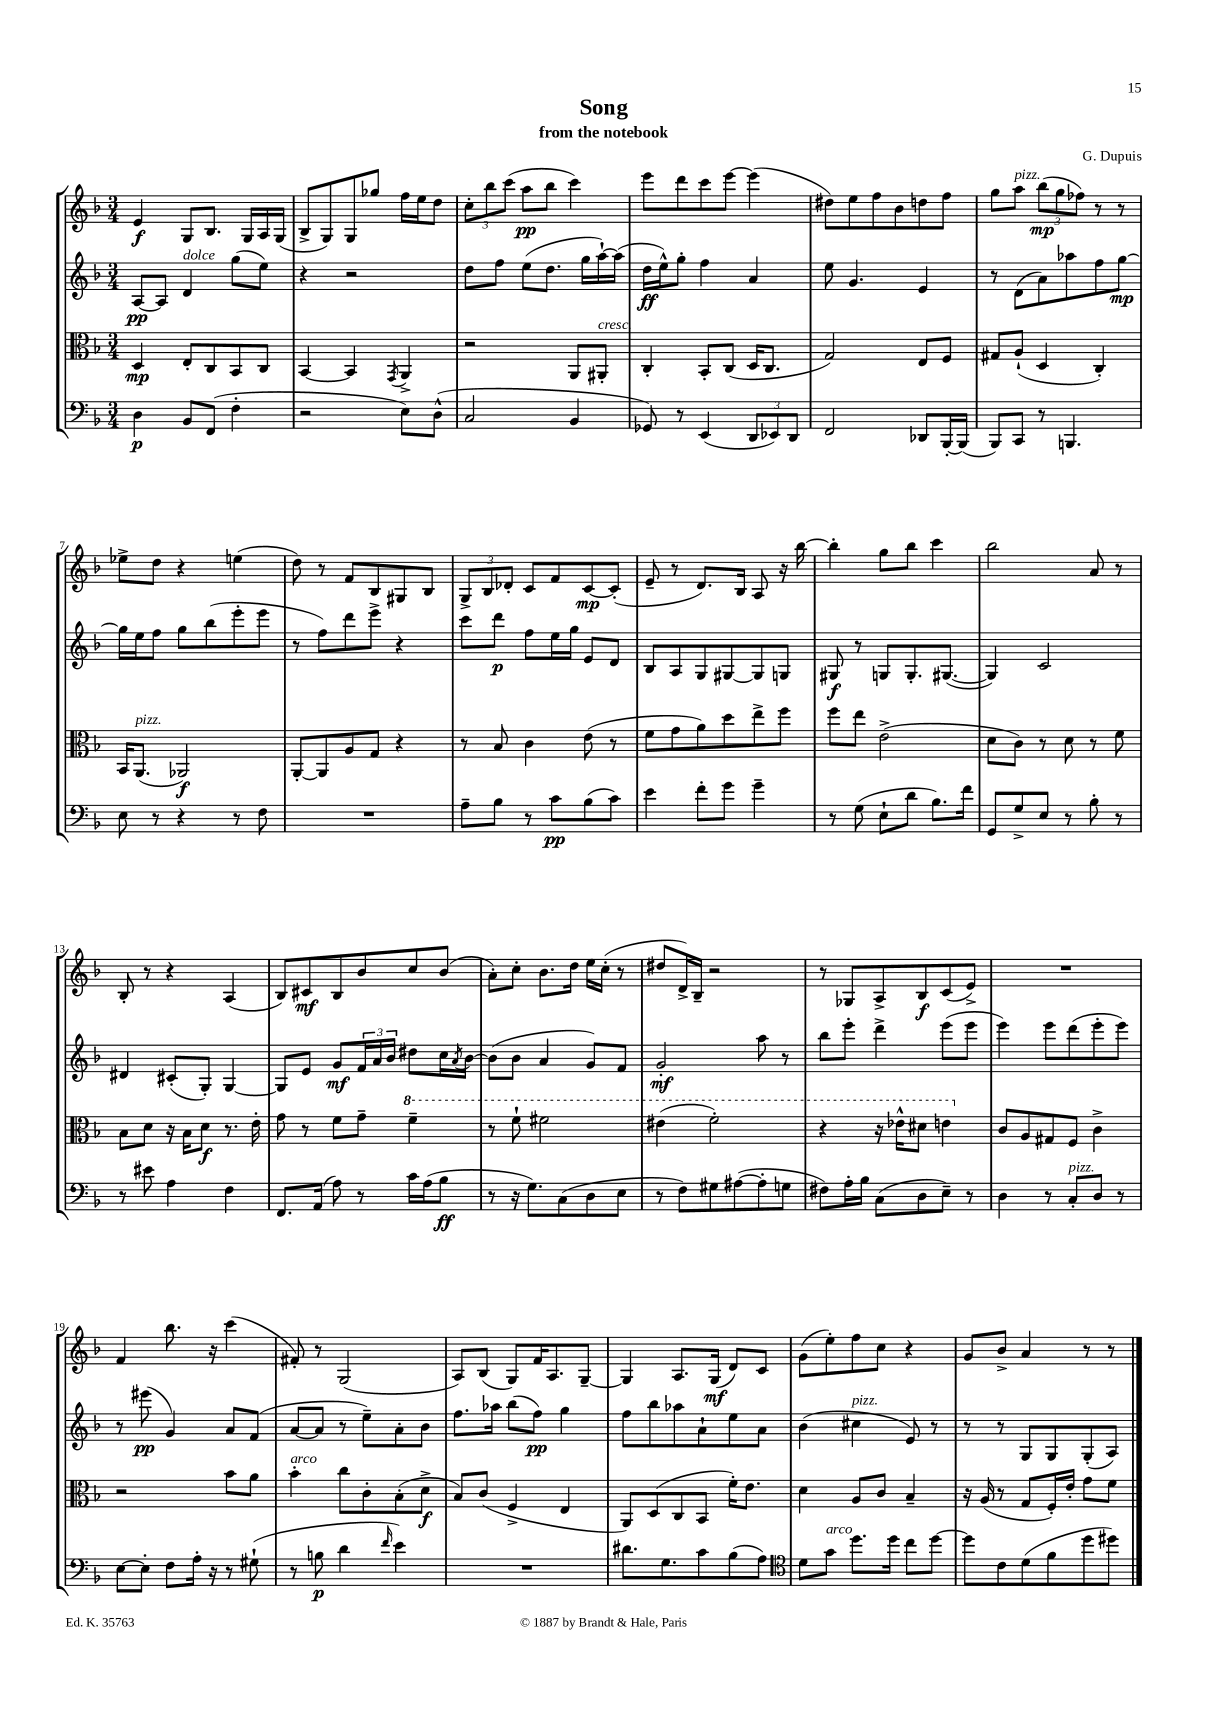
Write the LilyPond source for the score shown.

\header { title = "Song" composer = "G. Dupuis" subtitle = "from the notebook" }
<<
\new StaffGroup <<
\new Staff = "s0" {
    \clef treble \key f \major \numericTimeSignature \time 3/4
    e'4\f g8 bes8. g16 a16 g16( |
    bes8-> g8) g8 ges''8 f''16 e''16 d''8 |
    \tuplet 3/2 { c''8-. bes''8 c'''8( } a''8\pp bes''8 c'''4) |
    e'''8 d'''8 c'''8 e'''8~ e'''4( |
    dis''8) e''8 f''8 bes'8 d''8 f''8 |
    g''8 a''8^\markup { \italic "pizz." } \tuplet 3/2 { bes''8\mp( g''8 fes''8) } r8 r8 |
    ees''8-> d''8 r4 e''4( |
    d''8) r8 f'8 bes8 gis8 bes8 |
    \tuplet 3/2 { g8-> bes8 des'8-. } c'8 f'8 c'8~\mp c'8-.( |
    e'8-- r8 d'8.) bes16 a8 r16 bes''16~ |
    bes''4-. g''8 bes''8 c'''4 |
    bes''2 a'8 r8 |
    bes8-. r8 r4 a4( |
    bes8) cis'8\mf bes8 bes'8 c''8 bes'8( |
    a'8-.) c''8-. bes'8. d''16 e''16 c''16-.( r8 |
    dis''8 d'16->) bes16-- r2 |
    r8 ges8 a8-> bes8\f c'8( e'8->) |
    R2. |
    f'4 bes''8. r16 c'''4( |
    fis'8-.) r8 g2( |
    a8) bes8( g8) f'16 a8. g8~-- |
    g4 a8. g16\mf( d'8) c'8 |
    g'8( e''8-.) f''8 c''8 r4 |
    g'8 bes'8-> a'4 r8 r8 \bar "|." |
}
\new Staff = "s1" {
    \clef treble \key f \major \numericTimeSignature \time 3/4
    a8~\pp a8 d'4^\markup { \italic "dolce" } g''8( e''8) |
    r4 r2 |
    d''8 f''8 e''8( d''8. g''16 a''16~-!) a''16( |
    d''16\ff e''16-^) g''8-. f''4 a'4 |
    e''8 g'4. e'4 |
    r8 d'8( a'8) aes''8 f''8 g''8~\mp |
    g''16 e''16 f''8 g''8 bes''8( e'''8-. e'''8 |
    r8 f''8) d'''8 e'''8-> r4 |
    c'''8 d'''8\p f''8 e''16 g''16 e'8 d'8 |
    bes8 a8 g8 gis8~ gis8 g8 |
    gis8\f r8 g8 g8.-. gis8.~( |
    gis4) c'2 |
    dis'4 cis'8-.( g8-.) g4~ |
    g8 e'8 g'8\mf \tuplet 3/2 { f'16 a'16 bes'16 } dis''8 c''16 \acciaccatura { a'8 } bes'16~ |
    bes'8( bes'8 a'4 g'8) f'8 |
    g'2-.\mf a''8 r8 |
    bes''8 e'''8-. d'''4-> e'''8( e'''8 |
    e'''4) e'''8 d'''8( e'''8-. e'''8) |
    r8 eis'''8\pp( g'4) a'8 f'8( |
    a'8~ a'8 r8 e''8--) a'8-. bes'8 |
    f''8. aes''16 bes''8( f''8\pp) g''4 |
    f''8 bes''8 aes''8 a'8-! e''8 a'8 |
    bes'4( cis''4^\markup { \italic "pizz." } e'8) r8 |
    r8 r8 g8 g8 g8-.( a8) \bar "|." |
}
\new Staff = "s2" {
    \clef alto \key f \major \numericTimeSignature \time 3/4
    d4\mp e8-. c8 bes,8 c8 |
    bes,4~ bes,4 \acciaccatura { g,8 } a,4-> |
    r2 a,8 ais,8-.^\markup { \italic "cresc." } |
    c4-. bes,8-. c8( d16 c8. |
    g2) e8 f8 |
    gis8 a8-!( d4 c4-.) |
    bes,16 a,8.^\markup { \italic "pizz." }( aes,2\f) |
    a,8~-. a,8 a8 g8 r4 |
    r8 bes8 c'4 e'8( r8 |
    f'8 g'8 a'8) d''8 e''8-> f''8 |
    f''8 e''8 e'2->( |
    d'8 c'8) r8 d'8 r8 f'8 |
    bes8 d'8 r16 bes16 d'8\f r8. e'16-. |
    g'8 r8 f'8 g'8-- \ottava #1 f''4-- |
    r8 f''8-! fis''2 |
    eis''4( f''2-.) |
    r4 r16 ees''16-^ dis''8 e''4 \ottava #0 |
    c'8 a8 gis8 f8 c'4-> |
    r2 bes'8 a'8 |
    bes'4-.^\markup { \italic "arco" } c''8 c'8-. bes8-.( d'8->\f |
    bes8) c'8( f4-> e4 |
    a,8) d8( c8 bes,8 f'16-.) e'8. |
    d'4 a8 c'8 bes4-- |
    r16 a16( r8 g8 f16-.) e'16-. g'8 f'8 \bar "|." |
}
\new Staff = "s3" {
    \clef bass \key f \major \numericTimeSignature \time 3/4
    d4\p bes,8 f,8( f4-. |
    r2 e8) d8-^( |
    c2 bes,4 |
    ges,8) r8 e,4( \tuplet 3/2 { d,8 ees,8) d,8 } |
    f,2 des,8 bes,,16~-. bes,,16( |
    bes,,8) c,8 r8 b,,4. |
    e8 r8 r4 r8 f8 |
    R2. |
    a8-- bes8 r8 c'8\pp bes8( c'8) |
    e'4 f'8-. g'8 g'4-- |
    r8 g8( e8-! d'8 bes8.) f'16 |
    g,8 g8-> e8 r8 bes8-. r8 |
    r8 eis'8 a4 f4 |
    f,8. a,16( a8) r8 c'16 a16( bes8\ff |
    r8 r16 g8.) c8( d8 e8 |
    r8 f8) gis8 ais8~( ais8-. g8 |
    fis8) a16-. bes16 c8( d8 e8--) r8 |
    d4 r8 c8-.^\markup { \italic "pizz." } d8 r8 |
    e8~ e8-. f8 a16-. r16 r8 gis8-!( |
    r8 b8\p d'4 \grace { f'16 } e'4) |
    R2. |
    dis'8. g8. c'8 bes8( a8) |
    \clef tenor d'8 g'8^\markup { \italic "arco" } d''8. d''16 c''8 d''8~ |
    d''8 c'8 d'8( f'8 d''8 dis''8) \bar "|." |
}
>>
>>
